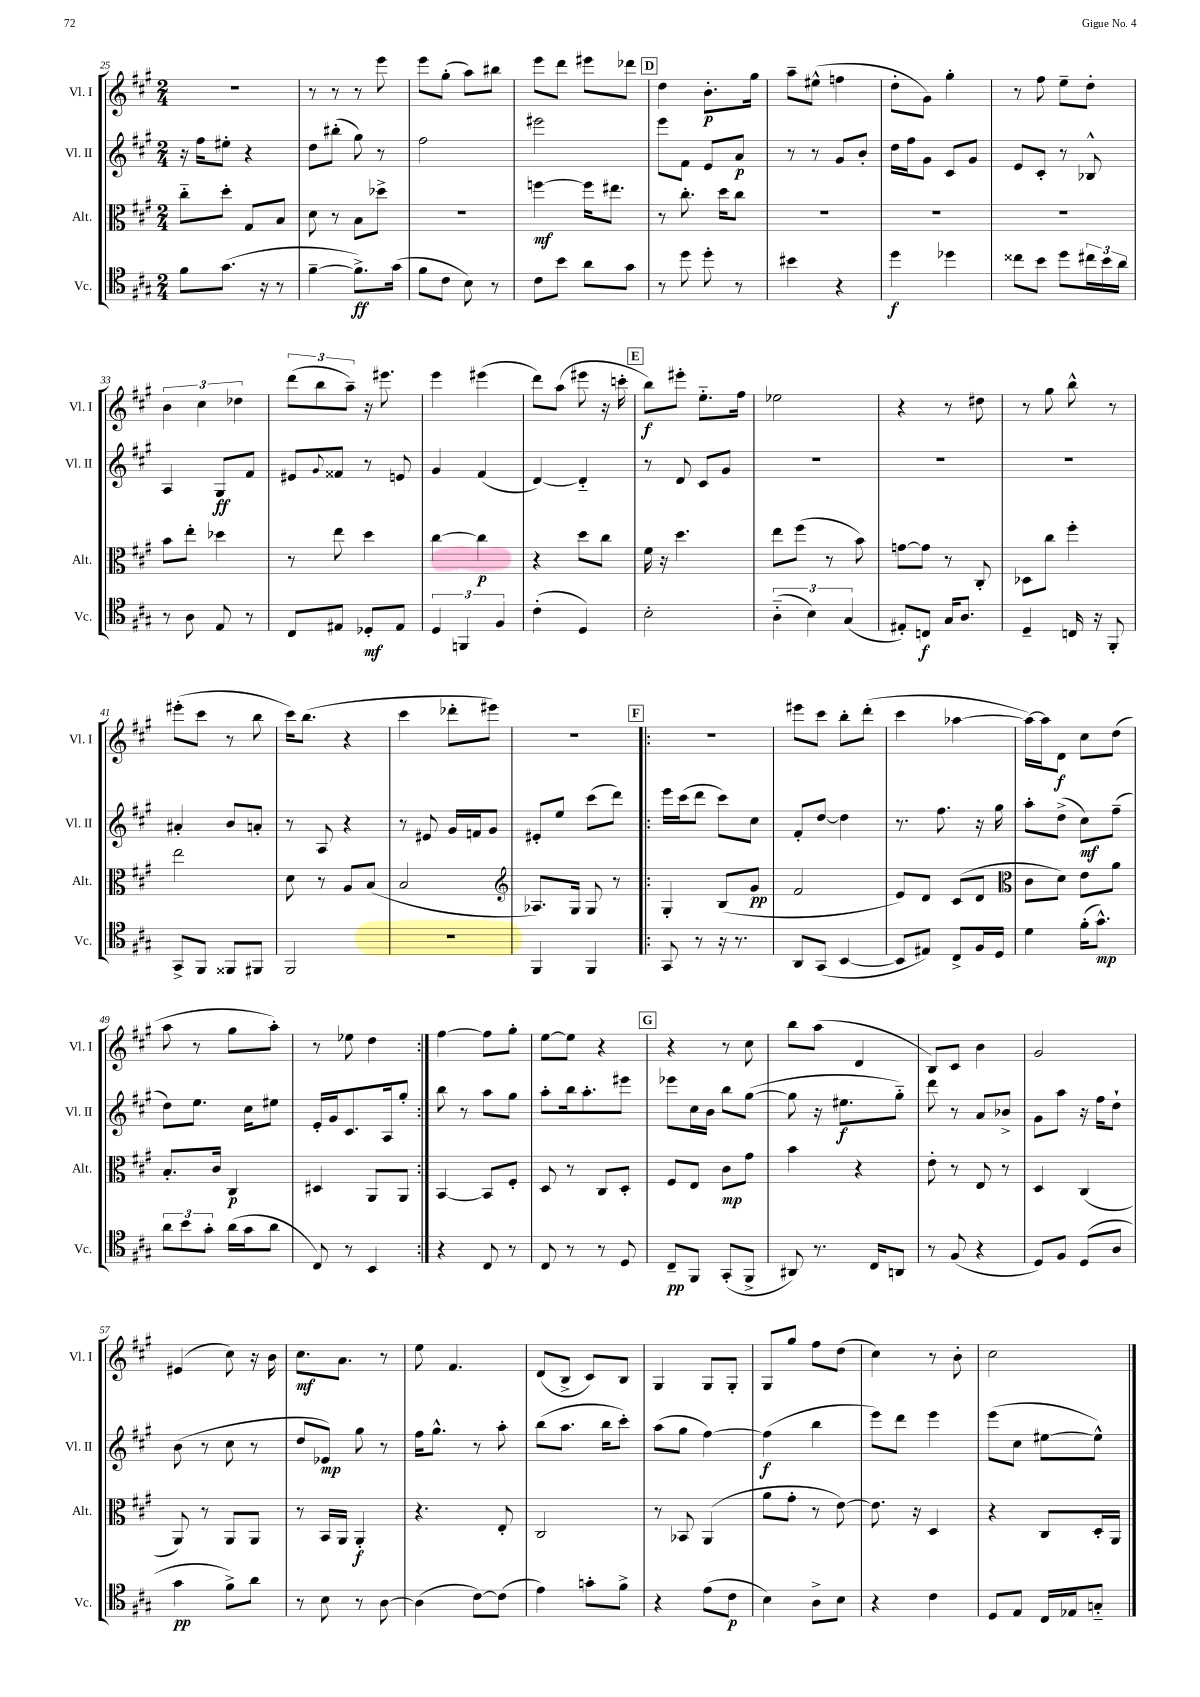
<<
\new StaffGroup <<
\new Staff = "s0" \with { instrumentName = "Vl. I" shortInstrumentName = "Vl. I" } {
    \clef treble \key a \major \numericTimeSignature \time 2/4
    r2 |
    r8 r8 r8 e'''8 |
    e'''8 gis''8-.( a''8) bis''8 |
    e'''8 d'''8 eis'''8 des'''8 |
    \mark \markup { \box "D" } d''4 b'8.-.\p gis''16 |
    a''8-- eis''8-^( f''4 |
    d''8-. gis'8) gis''4-. |
    r8 fis''8 e''8-- d''8-. |
    \tuplet 3/2 { b'4 cis''4 des''4 } |
    \tuplet 3/2 { d'''8( b''8 a''8--) } r16 eis'''8. |
    e'''4 eis'''4( |
    d'''8) a''8( eis'''8 r16 c'''16-. |
    \mark \markup { \box "E" } b''8\f) eis'''8-. e''8.-_ fis''16 |
    ees''2 |
    r4 r8 dis''8 |
    r8 gis''8 b''8-^ r8 |
    eis'''8-.( cis'''8 r8 b''8 |
    cis'''16) b''8.( r4 |
    cis'''4 des'''8-. eis'''8) |
    r2 |
    \repeat volta 2 { \mark \markup { \box "F" } r2 |
    eis'''8 cis'''8 b''8-. d'''8-.( |
    cis'''4 aes''4~ |
    aes''16~) aes''16 d'8\f cis''8 d''8( |
    a''8 r8 gis''8 a''8-.) |
    r8 ees''8 d''4 | }
    fis''4~ fis''8 gis''8-. |
    e''8~ e''8 r4 |
    \mark \markup { \box "G" } r4 r8 cis''8 |
    b''8 a''8( d'4 |
    b8) cis'8 b'4 |
    gis'2 |
    eis'4( cis''8) r16 b'16 |
    cis''8.\mf a'8. r8 |
    e''8 fis'4. |
    d'8( b8-> cis'8) b8 |
    gis4 gis8 gis8-. |
    gis8 gis''8 fis''8 d''8( |
    cis''4) r8 b'8-. |
    cis''2 \bar "|." |
}
\new Staff = "s1" \with { instrumentName = "Vl. II" shortInstrumentName = "Vl. II" } {
    \clef treble \key a \major \numericTimeSignature \time 2/4
    r16 fis''16 eis''8-. r4 |
    d''8 bis''8-.( gis''8) r8 |
    fis''2 |
    eis'''2 |
    \mark \markup { \box "D" } e'''8 fis'8 e'8 a'8\p |
    r8 r8 gis'8 b'8-. |
    d''16 fis''16 gis'8 cis'8 gis'8 |
    e'8 cis'8-. r8 bes8-^ |
    a4 gis8\ff fis'8 |
    eis'8 \appoggiatura { gis'8 } fisis'8 r8 e'8 |
    gis'4 fis'4( |
    d'4~) d'4-_ |
    \mark \markup { \box "E" } r8 d'8 cis'8 gis'8 |
    R2 |
    R2 |
    R2 |
    ais'4-. b'8 a'8-. |
    r8 a8 r4 |
    r8 eis'8 gis'16 f'16 gis'8 |
    eis'8-. e''8 cis'''8( d'''8) |
    \repeat volta 2 { \mark \markup { \box "F" } e'''16 cis'''16( d'''8 cis'''8) cis''8 |
    fis'8-. d''8~ d''4 |
    r8. fis''8. r16 gis''16 |
    a''8-. d''8->( cis''8\mf) fis''8--( |
    d''8) e''8. cis''16 eis''8 |
    e'16-. gis'16 cis'8. a16 gis''8-. | }
    b''8 r8 a''8 gis''8 |
    a''8-. b''16 a''8.-. eis'''8 |
    \mark \markup { \box "G" } ees'''8 cis''16 b'16 b''8 gis''8~( |
    gis''8 r16 eis''8.\f gis''8-_) |
    d'''8 r8 a'8 bes'8-> |
    gis'8 a''8 r16 fis''16 d''8-! |
    b'8( r8 cis''8 r8 |
    d''8 ees'8\mp) gis''8 r8 |
    fis''16 gis''8.-^ r8 a''8-. |
    b''8( a''8. b''16 cis'''8-.) |
    a''8( gis''8 fis''4~) |
    fis''4\f( b''4 |
    e'''8) d'''8 e'''4 |
    e'''8( cis''8 eis''8~ eis''8-^) \bar "|." |
}
\new Staff = "s2" \with { instrumentName = "Alt." shortInstrumentName = "Alt." } {
    \clef alto \key a \major \numericTimeSignature \time 2/4
    cis''8-_ d''8-. gis8 b8 |
    d'8 r8 b8 des''8-> |
    r2 |
    f''4~\mf f''16 eis''8. |
    \mark \markup { \box "D" } r8 cis''8.-. d''16 cis''8 |
    R2 |
    R2 |
    R2 |
    b'8 e''8-. des''4 |
    r8 e''8 d''4 |
    cis''4~ cis''4\p |
    r4 d''8 cis''8 |
    \mark \markup { \box "E" } fis'16 r16 d''4. |
    e''8 fis''8( r8 b'8) |
    g'8~ g'8 r8 cis8-. |
    des8 cis''8 fis''4-. |
    e''2 |
    d'8 r8 a8 b8( |
    b2 |
    \clef treble aes8.) gis16 gis8 r8 |
    \repeat volta 2 { \mark \markup { \box "F" } gis4-. b8( gis'8\pp |
    fis'2 |
    e'8) d'8 cis'8( d'8 |
    \clef alto cis'8 d'8) e'8 a'8 |
    b8.-. cis'16 cis4\p |
    dis4 a,8 a,8 | }
    b,4~ b,8 fis8-. |
    d8 r8 cis8 d8-. |
    \mark \markup { \box "G" } fis8 e8 cis'8\mp gis'8 |
    b'4 r4 |
    e'8-. r8 e8 r8 |
    d4 cis4( |
    a,8) r8 a,8 a,8 |
    r8 b,16 a,16 a,4-.\f |
    r4. e8-. |
    cis2 |
    r8 bes,8 a,4( |
    a'8 gis'8-. r8 e'8~) |
    e'8. r16 d4 |
    r4 cis8 d16-. a,16 \bar "|." |
}
\new Staff = "s3" \with { instrumentName = "Vc." shortInstrumentName = "Vc." } {
    \clef tenor \key a \major \numericTimeSignature \time 2/4
    fis'8 gis'8.( r16 r8 |
    fis'4~-- fis'8.->\ff) gis'16( |
    fis'8 cis'8 b8) r8 |
    cis'8 b'8 a'8 gis'8 |
    \mark \markup { \box "D" } r8 d''8 d''8-. r8 |
    bis'4 r4 |
    d''4\f des''4 |
    cisis''8 b'8 d''8 \tuplet 3/2 { cis''16 b'16 a'16 } |
    r8 a8 e8 r8 |
    cis8 eis8 des8-.\mf eis8 |
    \tuplet 3/2 { d4 f,4 fis4 } |
    cis'4-.( d4) |
    \mark \markup { \box "E" } b2-. |
    \tuplet 3/2 { a4-_( b4) gis4( } |
    eis8-.) c8\f gis16 a8. |
    d4-- c16 r16 fis,8-. |
    gis,8-> fis,8 fisis,8 fis,8 |
    fis,2 |
    r2 |
    fis,4 fis,4 |
    \repeat volta 2 { \mark \markup { \box "F" } gis,8 r8 r16 r8. |
    a,8 gis,8( b,4~ |
    b,8 eis8) cis8-> fis16 d16 |
    d'4 fis'16-.( gis'8.-^\mp) |
    \tuplet 3/2 { a'8 b'8 gis'8-. } a'16( gis'16 a'8 |
    cis8) r8 b,4 | }
    r4 cis8 r8 |
    cis8 r8 r8 d8 |
    \mark \markup { \box "G" } cis8--\pp fis,8 gis,8-.( fis,8-> |
    ais,8) r8. cis16 a,8 |
    r8 fis8( r4 |
    d8) fis8 d8( a8 |
    gis'4\pp fis'8->) a'8 |
    r8 b8 r8 a8~ |
    a4( cis'8~) cis'8( |
    e'4) g'8-. fis'8-> |
    r4 e'8( cis'8\p |
    b4) a8-> b8 |
    r4 cis'4 |
    d8 e8 cis16 ees16 g8-_ \bar "|." |
}
>>
>>
\layout { \context { \Score currentBarNumber = #25 } }
